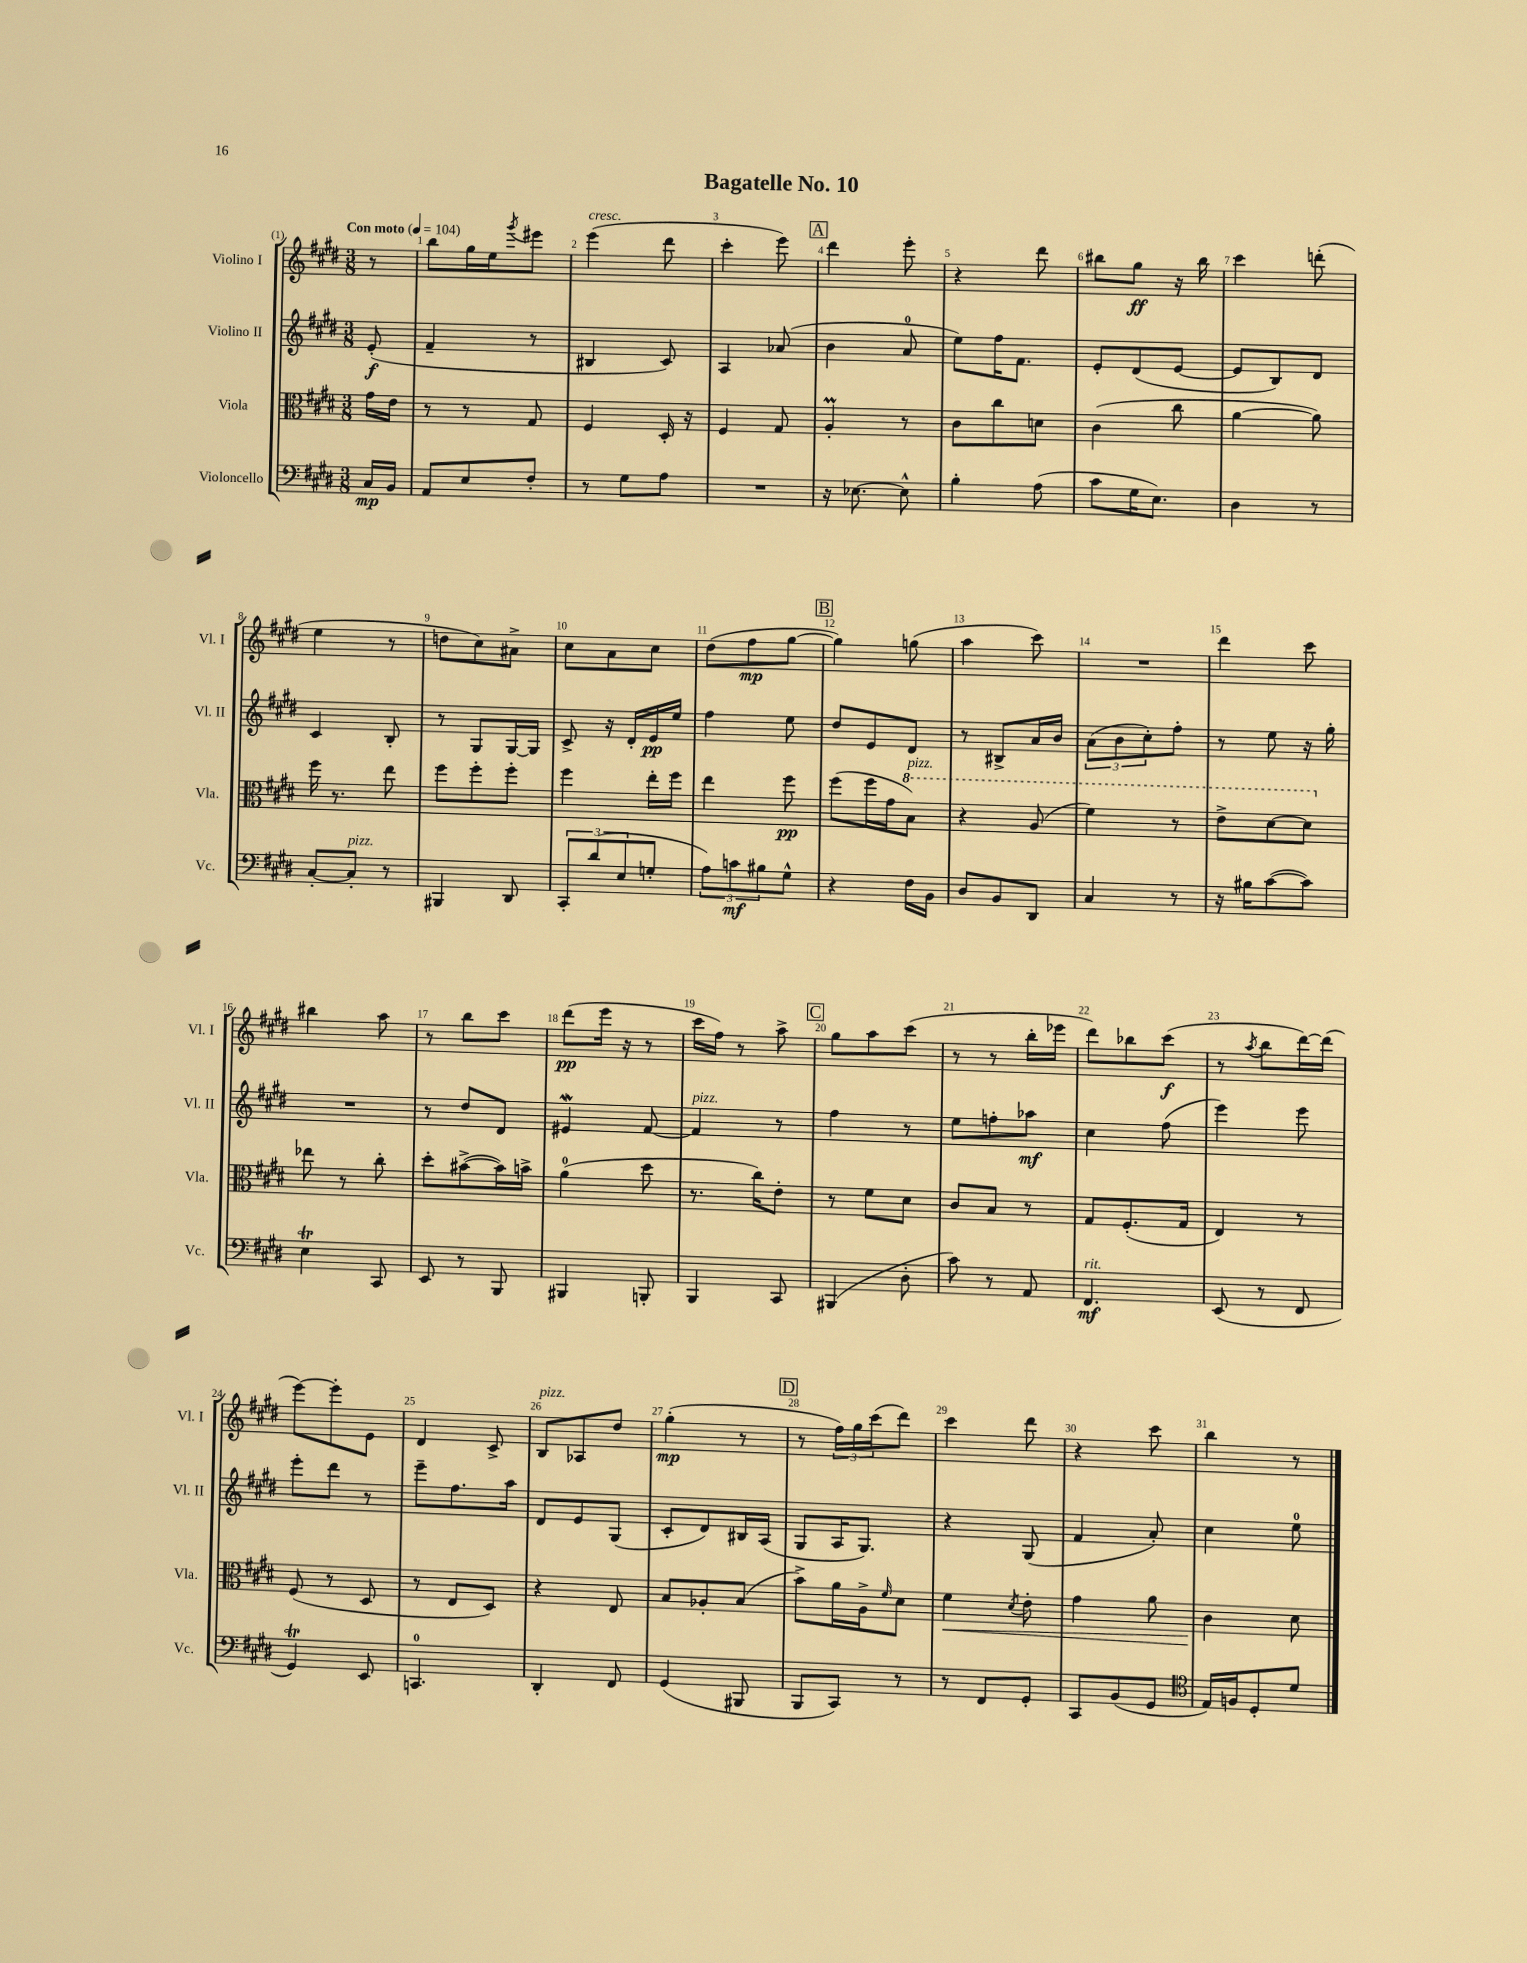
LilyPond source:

\header { title = "Bagatelle No. 10" }
<<
\new StaffGroup <<
\new Staff = "s0" \with { instrumentName = "Violino I" shortInstrumentName = "Vl. I" } {
    \clef treble \key e \major \numericTimeSignature \time 3/8 \partial 8 \tempo "Con moto" 4 = 104
    r8 |
    b''8 gis''16 e''16 \acciaccatura { gis'''8 } eis'''8 |
    e'''4^\markup { \italic "cresc." }( dis'''8 |
    cis'''4-. e'''8) |
    \mark \markup { \box "A" } dis'''4 e'''8-. |
    r4 dis'''8 |
    bis''8 gis''8\ff r16 bis''16 |
    cis'''4 d'''8-.( |
    e''4 r8 |
    d''8 cis''8) ais'8-> |
    cis''8 a'8 cis''8 |
    dis''8( fis''8\mp gis''8~ |
    \mark \markup { \box "B" } gis''4) g''8( |
    a''4 cis'''8) |
    R4. |
    dis'''4 cis'''8 |
    bis''4 a''8 |
    r8 b''8 cis'''8 |
    dis'''8\pp( e'''16 r16 r8 |
    cis'''16 fis''16) r8 a''8-> |
    \mark \markup { \box "C" } gis''8 a''8 cis'''8( |
    r8 r8 b''16-. ees'''16 |
    dis'''8) bes''8 cis'''8\f( |
    r8 \acciaccatura { a''8 } b''8 dis'''16~) dis'''16( |
    e'''8~) e'''8-. e'8 |
    dis'4 cis'8-> |
    b8^\markup { \italic "pizz." } aes8 dis''8 |
    gis''4-.\mp( r8 |
    \mark \markup { \box "D" } r8 \tuplet 3/2 { fis''16) gis''16 cis'''16( } dis'''8) |
    cis'''4 dis'''8 |
    r4 cis'''8 |
    b''4 r8 \bar "|." |
}
\new Staff = "s1" \with { instrumentName = "Violino II" shortInstrumentName = "Vl. II" } {
    \clef treble \key e \major \numericTimeSignature \time 3/8 \partial 8
    e'8-.\f( |
    fis'4-- r8 |
    bis4 cis'8) |
    a4 aes'8( |
    \mark \markup { \box "A" } b'4 a'8-0 |
    e''8) fis''16 fis'8. |
    e'8-. dis'8( e'8~ |
    e'8 b8) dis'8 |
    cis'4 b8-. |
    r8 gis8 gis16~ gis16 |
    cis'8-> r16 dis'16-. e'16\pp e''16 |
    fis''4 e''8 |
    \mark \markup { \box "B" } dis''8 e'8 dis'8 |
    r8 bis8-> a'16 b'16 |
    \tuplet 3/2 { a'8( b'8 cis''8-.) } fis''8-. |
    r8 e''8 r16 gis''16-. |
    R4. |
    r8 dis''8 dis'8 |
    eis'4\mordent fis'8~ |
    fis'4^\markup { \italic "pizz." } r8 |
    \mark \markup { \box "C" } fis''4 r8 |
    e''8 f''8-. aes''8\mf |
    cis''4 fis''8( |
    e'''4) e'''8 |
    e'''8-. dis'''8 r8 |
    e'''8-- fis''8. a''16 |
    dis'8 e'8 gis8( |
    cis'8-. dis'8) bis16 a16( |
    \mark \markup { \box "D" } gis8 a16 gis8.) |
    r4 gis8( |
    fis'4 a'8-.) |
    cis''4 e''8-0 \bar "|." |
}
\new Staff = "s2" \with { instrumentName = "Viola" shortInstrumentName = "Vla." } {
    \clef alto \key e \major \numericTimeSignature \time 3/8 \partial 8
    gis'16 e'16 |
    r8 r8 gis8 |
    fis4 dis16-. r16 |
    fis4 gis8 |
    \mark \markup { \box "A" } a4-.\prall r8 |
    cis'8 cis''8 d'8 |
    cis'4( cis''8 |
    a'4~ a'8) |
    fis''16 r8. e''8 |
    fis''8 fis''8-. fis''8-. |
    fis''4 e''16-. fis''16 |
    e''4 fis''8\pp |
    \mark \markup { \box "B" } fis''8( fis''16 gis'16 \ottava #1 b'8^\markup { \italic "pizz." }) |
    r4 a'8( |
    fis''4) r8 |
    e''8-> dis''8~ dis''8 \ottava #0 |
    ees''8 r8 cis''8-. |
    dis''8-. bis'8~->( bis'16) b'16-> |
    a'4-0( dis''8 |
    r8. cis''16) e'8-. |
    \mark \markup { \box "C" } r8 fis'8 dis'8 |
    cis'8 b8 r8 |
    gis8 fis8.-.( gis16 |
    e4) r8 |
    fis8( r8 dis8 |
    r8 e8 dis8) |
    r4 e8 |
    b8 aes8-. b8( |
    \mark \markup { \box "D" } b'8->) a'16 a16-> \grace { fis'16 } dis'8 |
    fis'4\< \acciaccatura { dis'8 } e'8-. |
    gis'4 a'8 |
    cis'4\! dis'8 \bar "|." |
}
\new Staff = "s3" \with { instrumentName = "Violoncello" shortInstrumentName = "Vc." } {
    \clef bass \key e \major \numericTimeSignature \time 3/8 \partial 8
    cis16\mp b,16 |
    a,8 e8 fis8-. |
    r8 gis8 a8 |
    R4. |
    \mark \markup { \box "A" } r16 ees8.~ ees8-^ |
    b4-. a8( |
    cis'8 gis16 e8.) |
    dis4 r8 |
    cis8~-. cis8-.^\markup { \italic "pizz." } r8 |
    bis,,4 dis,8 |
    \tuplet 3/2 { cis,8-. dis'8( e8 } g8-. |
    \tuplet 3/2 { a8) c'8\mf bis8 } gis8-^ |
    \mark \markup { \box "B" } r4 fis16 b,16 |
    dis8 b,8 dis,8 |
    cis4 r8 |
    r16 bis16 cis'8~( cis'8) |
    e4\trill cis,8 |
    e,8 r8 b,,8 |
    bis,,4 b,,8-. |
    b,,4 cis,8 |
    \mark \markup { \box "C" } bis,,4( dis8-. |
    cis'8) r8 a,8 |
    fis,4.\mf^\markup { \italic "rit." } |
    e,8( r8 fis,8 |
    gis,4\trill) e,8 |
    c,4.-0 |
    dis,4-. fis,8 |
    gis,4( bis,,8 |
    \mark \markup { \box "D" } b,,8 cis,8) r8 |
    r8 fis,8 gis,8-. |
    cis,8 b,8( gis,8 |
    \clef tenor e16) f16 dis8-. dis'8 \bar "|." |
}
>>
>>
\layout { \context { \Score \override BarNumber.break-visibility = ##(#f #t #t) barNumberVisibility = #all-bar-numbers-visible } }
